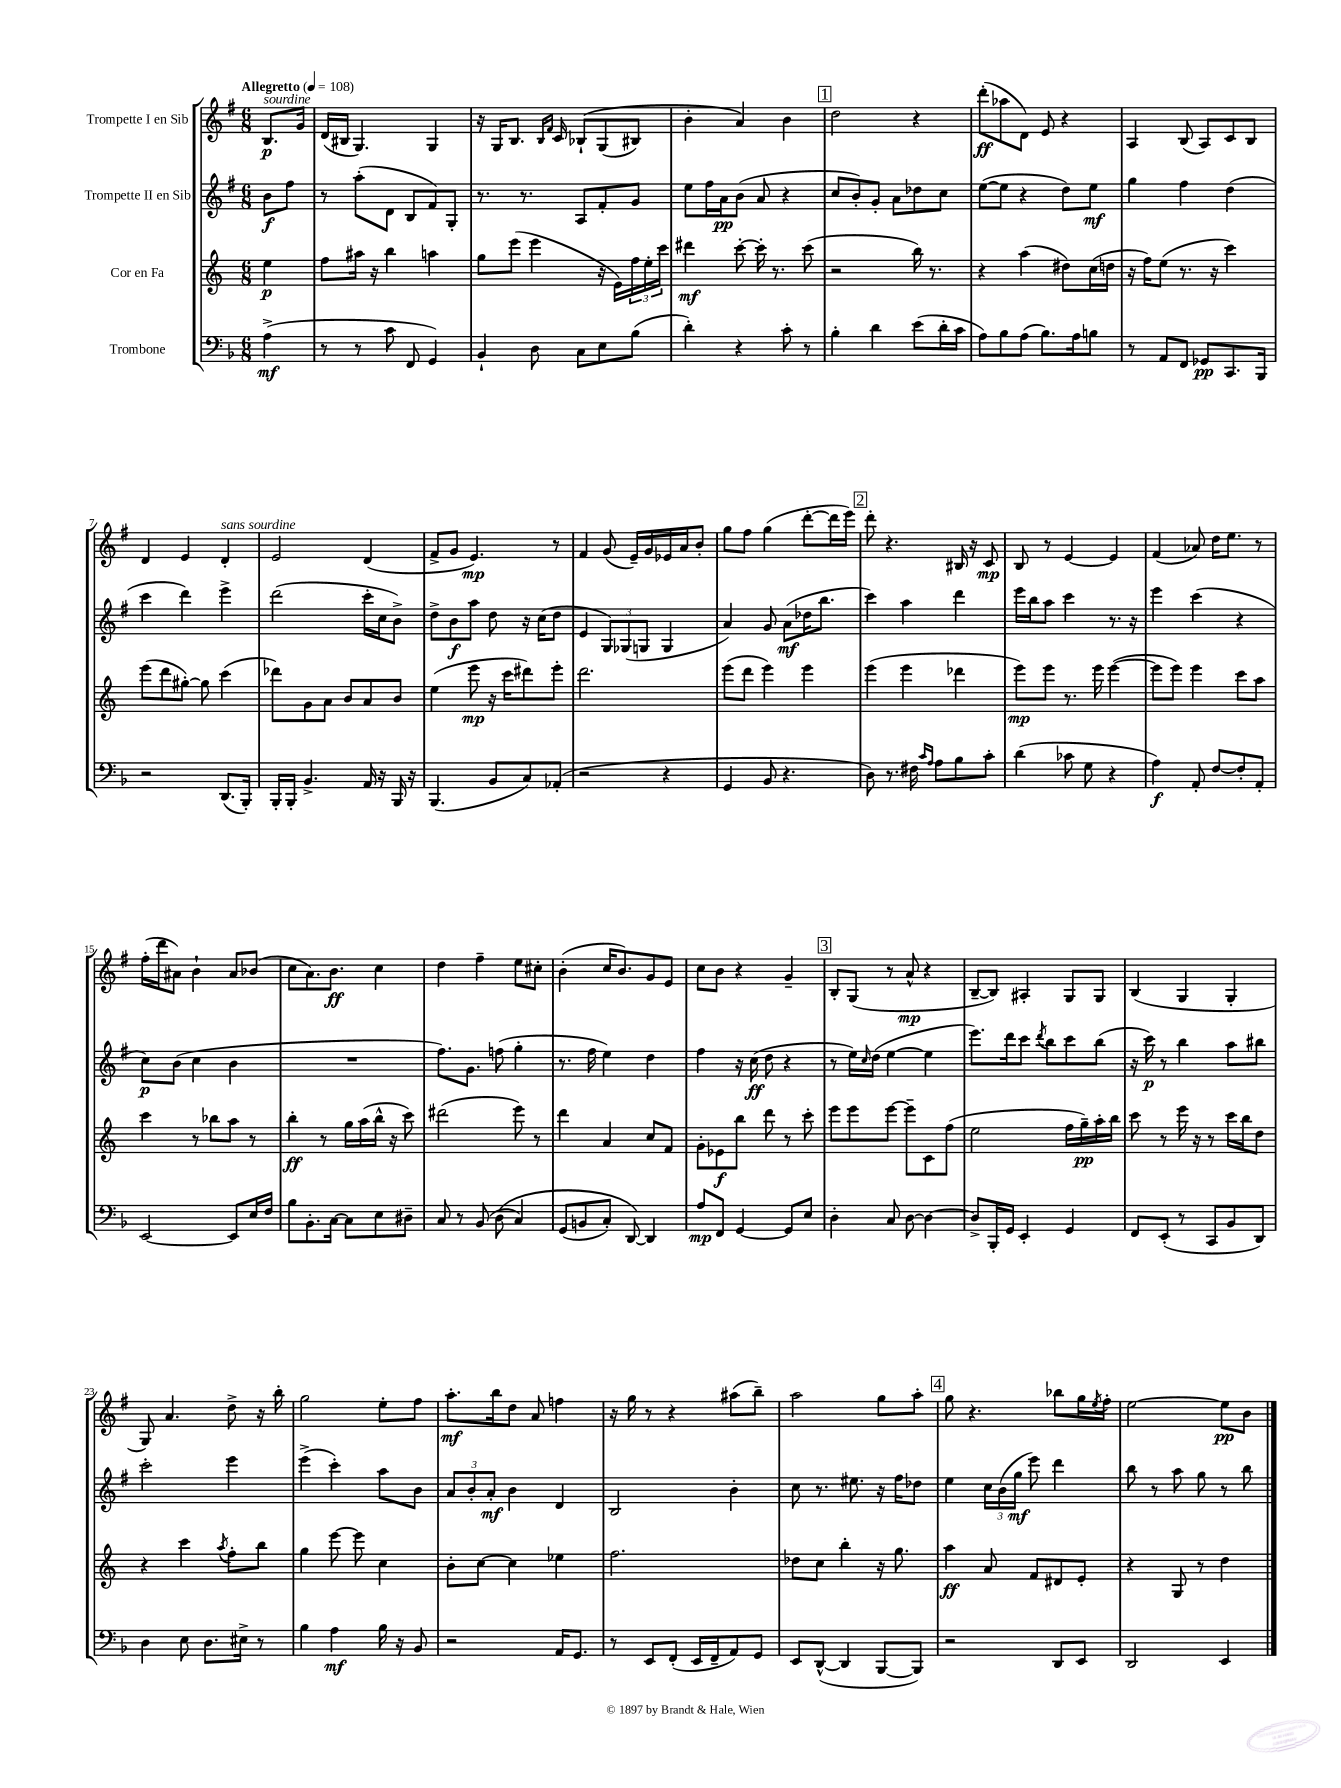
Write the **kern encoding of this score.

**kern	**kern	**kern	**kern
*staff4	*staff3	*staff2	*staff1
*clefF4	*clefG2	*clefG2	*clefG2
*k[b-]	*k[]	*k[f#]	*k[f#]
*M6/8	*M6/8	*M6/8	*M6/8
*MM108	*MM108	*MM108	*MM108
(4A^	4ee	8b	8.B
.	.	8ff#	.
.	.	.	16g
=	=	=	=
8r	8ff	8r	(16d
.	.	.	16B#
8r	16aa#	(8aa'	4.G)
.	16r	.	.
8c	4bb	8d	.
8FF	.	8B	.
4GG)	4aa	8f#)	4G
.	.	8G'	.
=	=	=	=
4BB-`	8gg	8.r	16r
.	.	.	16G
.	(8eee	.	8.B
.	.	8.r	.
8D	4eee	.	.
.	.	.	16qqB
.	.	.	16qqf#
.	.	.	16c
8C	.	8A	&(8B-`
8E	16r	8f#'	(8G
.	16e)	.	.
(8B-	24ff	8g	8B#)
.	24ee'	.	.
.	24ccc	.	.
=	=	=	=
4d')	4ddd#	8ee	4b'
.	.	16ff#	.
.	.	16a	.
4r	[8ccc'	(8b	4a&)
.	16ccc']	8a	.
.	8.r	.	.
8c'	.	4r	4b
8r	(8ccc	.	.
=	=	=	=
4B-'	2r	8cc	2dd
.	.	8b')	.
4d	.	8g'	.
.	.	8a	.
(8e	16bb)	8dd-	4r
.	8.r	.	.
16d'	.	8cc	.
16c	.	.	.
=	=	=	=
8A)	4r	([8ee	(8ddd'
8B-	.	8ee]	8aa-
(8A	(4aa	4r	8d)
8.B-)	.	.	8e
.	8dd#)	8dd)	4r
16A	.	.	.
8B	(16cc	8ee	.
.	16dd	.	.
=	=	=	=
8r	16r	4gg	4A
.	16ff)	.	.
8AA	(8ee	.	.
8FF	8.r	4ff#	(8B
8GG-	.	.	8A)
.	16r	.	.
8.CC	4ccc)	(4dd	8c
.	.	.	8B
16BBB-	.	.	.
=	=	=	=
2r	(8eee	4ccc	4d
.	8ddd	.	.
.	[8gg#')	4ddd)	4e
.	8gg#]	.	.
(8.DD	(4ccc	4eee^	4d'
16BBB-')	.	.	.
=	=	=	=
16BBB-'	8ddd-)	(2ddd	2e
16BBB-'	.	.	.
4.BB-^	8g	.	.
.	8a	.	.
.	8b	.	.
16AA	8a	16ccc'	(4d
16r	.	16cc	.
16BBB-	8b	8b^)	.
16r	.	.	.
=	=	=	=
(4.BBB-	(4ee	8dd^	8f#^
.	.	8b	8g
.	8eee	8aa	4.e)
8BB-	16r	8dd	.
.	16ccc	.	.
8C)	8ddd#)	16r	.
.	.	(16cc	.
(8AA-'	8eee'	8dd	8r
=	=	=	=
2r	2.ddd	4e	4f#
.	.	12G)	(8g
.	.	(12G-	.
.	.	.	16e~)
.	.	12G	.
.	.	.	16g
4r	.	4G	16e-
.	.	.	16a
.	.	.	8b'
=	=	=	=
4GG	(8eee	4a)	8gg
.	8ddd	.	8ff#
8BB-	4eee)	8g	(4gg
4.r	.	(8a	.
.	4eee	16dd-	[8ddd'
.	.	8.bb	.
.	.	.	16ddd]
.	.	.	16eee)
=	=	=	=
8D)	(4eee	4ccc)	8ddd'
8.r	.	.	4.r
.	4eee	4aa	.
16F#	.	.	.
16qqc	.	.	.
16qqA	.	.	.
8A	.	.	.
8B-	4ddd-	4ddd	16B#
.	.	.	16r
8c'	.	.	8c
=	=	=	=
(4d	8eee)	16eee	8B
.	.	16bb	.
.	8eee	8aa	8r
8c-	8.r	4ccc	[4e
8G	.	.	.
.	16eee	.	.
4r	([4eee	8.r	4e]
.	.	16r	.
=	=	=	=
4A)	8eee]	4eee	(4f#
.	8eee)	.	.
8AA'	4eee	(4ccc	8a-)
[8F	.	.	16dd
.	.	.	8.ee
8F']	8ccc	4r	.
8AA'	8aa	.	8r
=	=	=	=
[2EE	4ccc	8cc)	(16ff#'
.	.	.	16ddd
.	.	(8b	8a#)
.	8r	4cc	4b`
.	8bb-	.	.
8EE]	8aa	4b	8a#
16E	8r	.	(8b-
16F	.	.	.
=	=	=	=
8B-	4bb'	2.r	8cc
8.BB-'	.	.	8.a)
.	8r	.	.
[16C	.	.	8.b
8C]	16gg	.	.
.	(16aa	.	.
8E	16bb^^	.	4cc
.	16r	.	.
8D#~	8ccc)	.	.
=	=	=	=
8C	(2ddd#	8.ff#)	4dd
8r	.	.	.
.	.	8.g	.
(8BB-	.	.	4ff#~
&(8D	.	(8ff	.
4C)	8eee)	4gg'	8ee
.	8r	.	8cc#'
=	=	=	=
(8GG	4ddd	8.r	(4b'
8BB	.	.	.
.	.	16ff#	.
8C')	4a	4ee)	16cc
.	.	.	8.b)
[8DD&)	.	.	.
4DD]	8cc	4dd	8g
.	8f	.	8e
=	=	=	=
8A	8g'	4ff#	8cc
8FF	8e-	.	8b
[4GG	8bb	16r	4r
.	.	(16cc	.
.	8ddd	8dd	.
8GG]	8r	4r	4g~
8E	8ccc'	.	.
=	=	=	=
4D'	8eee	8r	8B'
.	8eee	16ee)	(8G
.	.	16qqcc	.
.	.	(16dd	.
8C	[8eee	[4ee	8r
[8D	8eee~]	.	8a^^
4D_	8c	4ee]	4r
.	(8ff	.	.
=	=	=	=
8D^]	2ee	8.eee)	[8B~
16BBB-'	.	.	8B])
16GG	.	16ddd	.
4EE'	.	8ccc	4A#'
.	.	8qddd	.
.	.	8bb	.
4GG	16ff	8ccc	8G
.	16gg~)	.	.
.	16aa'	(8bb	8G
.	16bb	.	.
=	=	=	=
8FF	8ccc	16r	(4B
.	.	16ccc)	.
(8EE'	8r	8r	.
8r	16eee	4bb	4G
.	16r	.	.
8CC	8r	.	.
8BB-	16ccc	8aa	4G'
.	16bb	.	.
8DD)	8dd	8bb#	.
=	=	=	=
4D	4r	2ccc'	8G)
.	.	.	4.a
8E	4ccc	.	.
8.D	.	.	.
.	8qaa	.	.
.	8ff'	4eee	8dd^
16E#^	.	.	.
8r	8bb	.	16r
.	.	.	16bb'
=	=	=	=
4B-	4gg	(4eee^	2gg
4A	[8eee	4ccc')	.
.	8eee]	.	.
16B-	4cc	8aa	8ee'
16r	.	.	.
8BB-	.	8b	8ff#
=	=	=	=
2r	8b'	12a	8.aa'
.	.	12b'	.
.	[8cc	.	.
.	.	12a'	.
.	.	.	16bb
.	4cc]	4b	8dd
.	.	.	8a
16AA	4ee-	4d	4ff
8.GG	.	.	.
=	=	=	=
8r	2.ff	2B	16r
.	.	.	16gg
8EE	.	.	8r
(8FF'	.	.	4r
16EE	.	.	.
16FF~	.	.	.
8AA)	.	4b'	(8aa#
8GG	.	.	8bb~)
=	=	=	=
8EE	8dd-	8cc	2aa
([8DD^^	8cc	8.r	.
4DD]	4bb'	.	.
.	.	8.ee#	.
[8BBB-	16r	16r	8gg
.	8.gg	16ff#	.
8BBB-])	.	8dd-	8aa'
=	=	=	=
2r	4aa	4ee	8gg
.	.	.	4.r
.	8a	24cc	.
.	.	(24b	.
.	.	24gg	.
.	8f	8eee)	.
8DD	8d#	4ddd	8bb-
8EE	8e'	.	16gg
.	.	.	8qee
.	.	.	16ff#'
=	=	=	=
2DD	4r	8bb	[2ee
.	.	8r	.
.	8G	8aa	.
.	8r	8gg	.
4EE	4dd	8r	8ee]
.	.	8bb	8b
==	==	==	==
*-	*-	*-	*-
